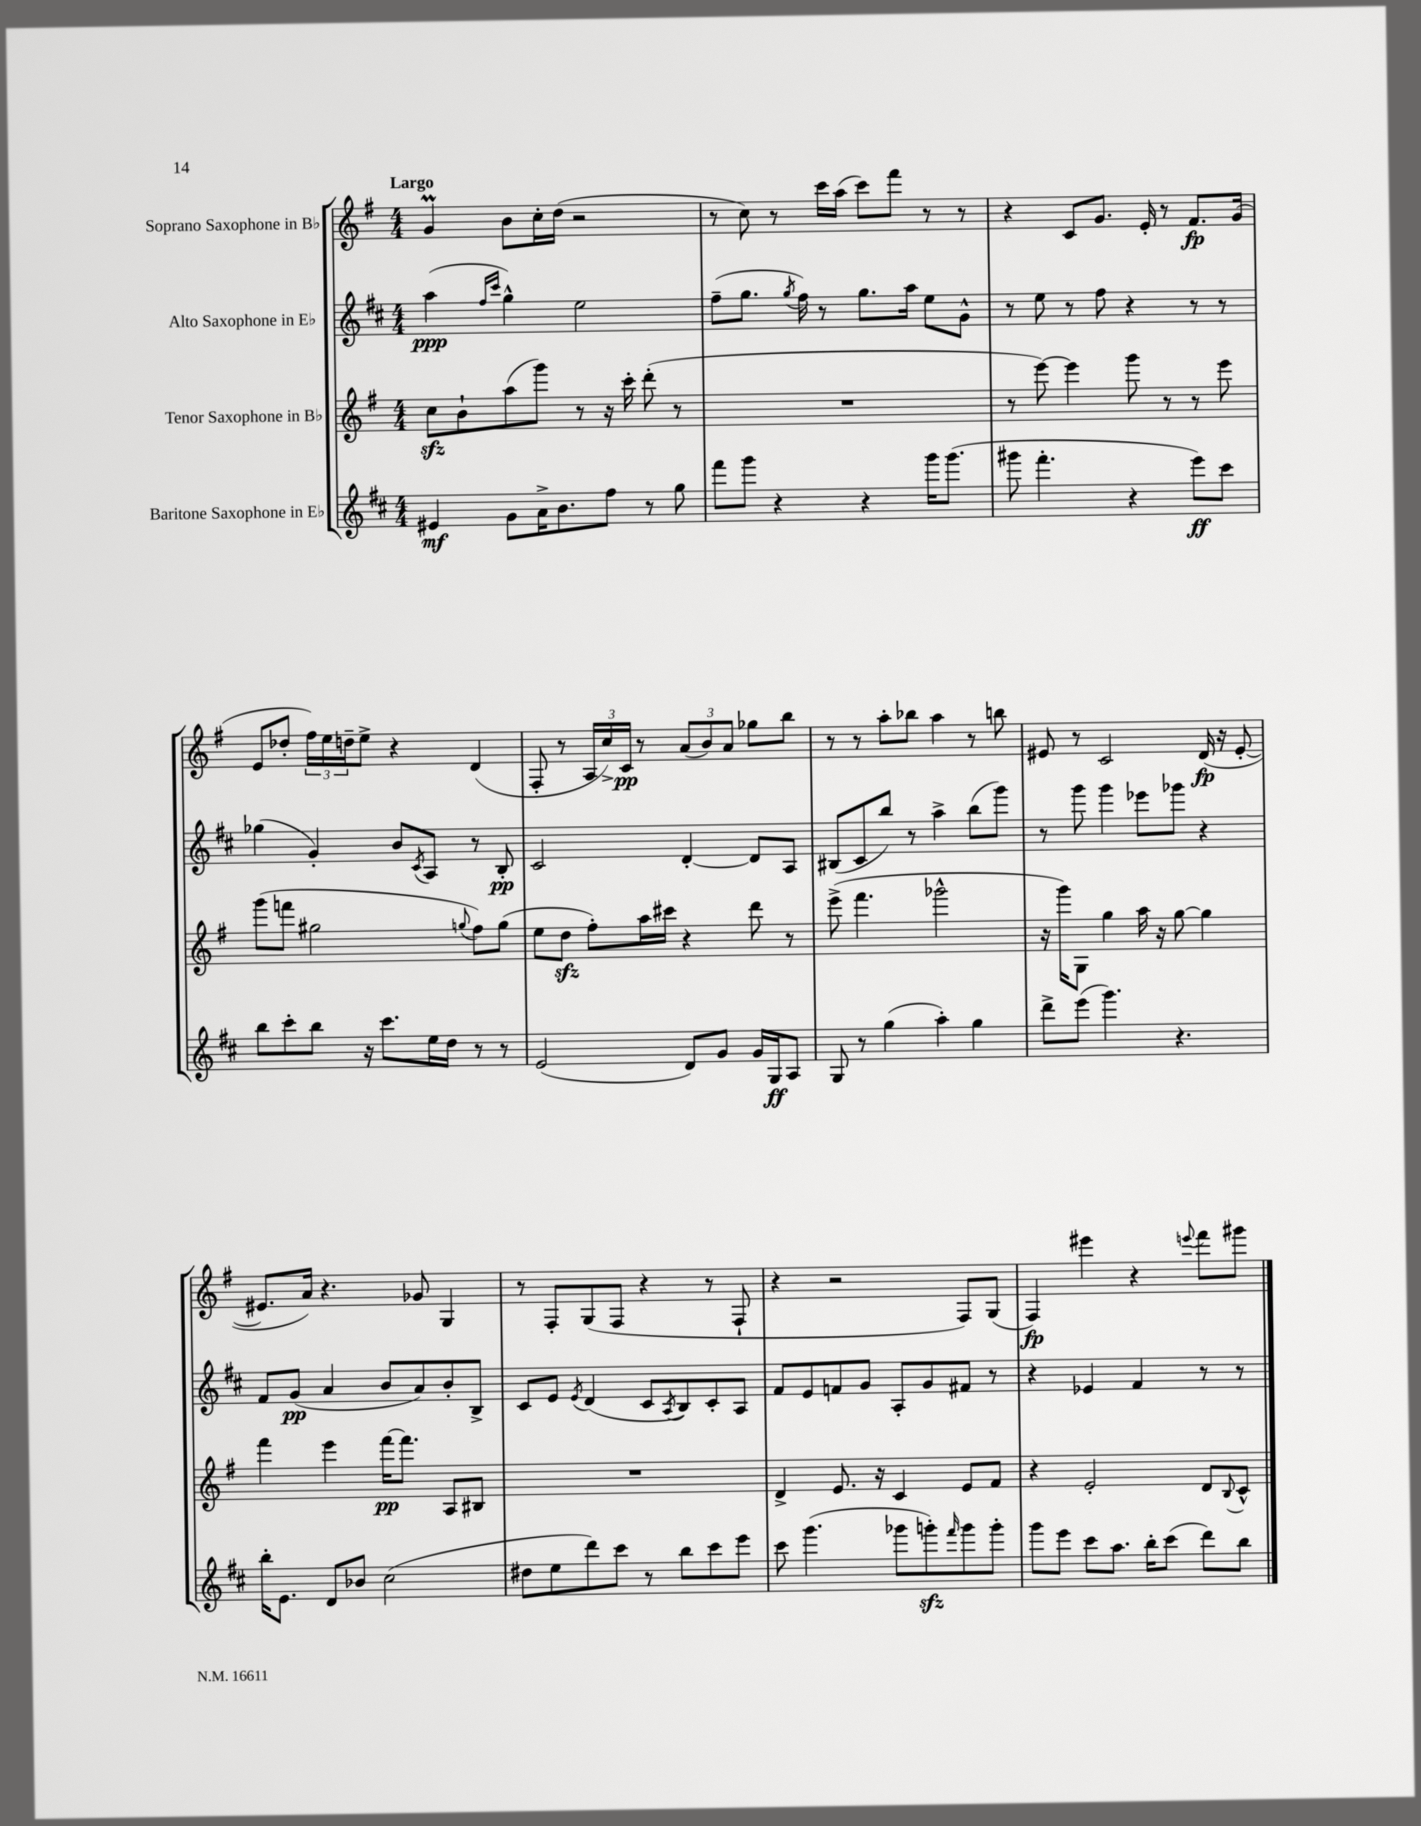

**kern	**dynam	**kern	**dynam	**kern	**dynam	**kern	**dynam
*part4	*part4	*part3	*part3	*part2	*part2	*part1	*part1
*staff4	*staff4	*staff3	*staff3	*staff2	*staff2	*staff1	*staff1
*I"Baritone Saxophone in E♭	*	*I"Tenor Saxophone in B♭	*	*I"Alto Saxophone in E♭	*	*I"Soprano Saxophone in B♭	*
*clefG2	*	*clefG2	*	*clefG2	*	*clefG2	*
*k[f#c#]	*	*k[f#]	*	*k[f#c#]	*	*k[f#]	*
*M4/4	*	*M4/4	*	*M4/4	*	*M4/4	*
=1	=1	=1	=1	=1	=1	=1	=1
!	!	!	!	!	!	!LO:TX:a:B:t=Largo	!
4e#X/	mf	8cczz\L	.	(4aa\	ppp	4gM/	.
.	.	8b`\	.	.	.	.	.
.	.	.	.	16qqff#/LL	.	.	.
.	.	.	.	16qqccc#/JJ	.	.	.
8g\L	.	(8aa\	.	4gg^^\)	.	8b\L	.
16a^\K	.	8ggg\J)	.	.	.	16cc'\L	.
8.b\	.	.	.	.	.	(16dd\JJ	.
.	.	8r	.	2ee\	.	2r	.
8ff#\J	.	16r	.	.	.	.	.
.	.	16ccc'\	.	.	.	.	.
8r	.	(8ddd'\	.	.	.	.	.
8gg\	.	8r	.	.	.	.	.
=2	=2	=2	=2	=2	=2	=2	=2
8fff#\L	.	1r	.	(8ff#~\L	.	8r	.
8ggg\J	.	.	.	8.gg\J	.	8cc\)	.
4r	.	.	.	.	.	8r	.
.	.	.	.	8qgg/	.	.	.
.	.	.	.	16ff#\)	.	.	.
.	.	.	.	8r	.	16ccc\LL	.
.	.	.	.	.	.	(16aa\JJ	.
4r	.	.	.	8.gg\L	.	8ccc\L)	.
.	.	.	.	.	.	8fff#\J	.
.	.	.	.	16aa\Jk	.	.	.
16ggg\KL	.	.	.	8ee\L	.	8r	.
(8.ggg\J	.	.	.	.	.	.	.
.	.	.	.	8g^^\J	.	8r	.
=3	=3	=3	=3	=3	=3	=3	=3
8ggg#X\	.	8r	.	8r	.	4r	.
4.fff#'\	.	[8eee\)	.	8ee\	.	.	.
.	.	4eee\]	.	8r	.	8c/L	.
.	.	.	.	8ff#\	.	8.g/J	.
4r	.	8ggg\	.	4r	.	.	.
.	.	.	.	.	.	16e'/	.
.	.	8r	.	.	.	8r	.
8eee\L)	ff	8r	.	8r	.	8.f#/L	fp
8ccc#\J	.	8eee\	.	8r	.	.	.
.	.	.	.	.	.	(16g/Jk	.
!!LO:LB:g=z
=4	=4	=4	=4	=4	=4	=4	=4
8bb\L	.	(8ggg\L	.	(4gg-X\	.	8e/L	.
8ccc#'\	.	8fffn\J	.	.	.	8dd-X'/J	.
8bb\J	.	2gg#X\	.	4g'/)	.	24ff#\LL)	.
.	.	.	.	.	.	24ee\	.
.	.	.	.	.	.	24ddn~\J	.
16r	.	.	.	.	.	8ee^\J	.
8.ccc#\L	.	.	.	.	.	.	.
.	.	.	.	8b/L	.	4r	.
.	.	.	.	8qc#/	.	.	.
16ee\L	.	.	.	8A/J	.	.	.
16dd\JJ	.	.	.	.	.	.	.
.	.	8qqggn/	.	.	.	.	.
8r	.	8ff#\L)	.	8r	.	(4d/	.
8r	.	(8gg\J	.	8B'/	pp	.	.
=5	=5	=5	=5	=5	=5	=5	=5
(2e/	.	8ee\L	.	2c#/	.	8F#'/	.
.	.	8ddzz\J	.	.	.	8r	.
.	.	8ff#'\L)	.	.	.	24A/LL	.
.	.	.	.	.	.	24cc^/)	.
.	.	.	.	.	.	24c/JJ	pp
.	.	16aa\L	.	.	.	8r	.
.	.	16ccc#X\JJ	.	.	.	.	.
8d/L)	.	4r	.	[4d'/	.	(12a/L	.
.	.	.	.	.	.	12b/)	.
8g/J	.	.	.	.	.	.	.
.	.	.	.	.	.	12a/J	.
16g/LL	.	8ddd\	.	8d/L]	.	8gg-X\L	.
16G/J	ff	.	.	.	.	.	.
8A/J	.	8r	.	8A/J	.	8bb\J	.
=6	=6	=6	=6	=6	=6	=6	=6
8G/	.	(8eee^\	.	(8B#X/L	.	8r	.
8r	.	4.fff#\	.	8c#/	.	8r	.
(4gg\	.	.	.	8bb/J)	.	8aa'\L	.
.	.	.	.	8r	.	8bb-X\J	.
4aa'\)	.	2ggg-X^^\	.	4aa^\	.	4aa\	.
4gg\	.	.	.	(8bb\L	.	8r	.
.	.	.	.	8ggg\J)	.	8bbn\	.
=7	=7	=7	=7	=7	=7	=7	=7
8ddd^\L	.	16r	.	8r	.	8e#X/	.
.	.	16ggg\KL)	.	.	.	.	.
(8eee\J	.	8G\J	.	8ggg\	.	8r	.
4.ggg\)	.	4gg\	.	4ggg\	.	2c/	.
.	.	16aa\	.	8eee-X\L	.	.	.
.	.	16r	.	.	.	.	.
4.r	.	[8gg\	.	8ggg-X\J	.	.	.
.	.	4gg\]	.	4r	.	(16d/	fp
.	.	.	.	.	.	16r	.
.	.	.	.	.	.	[8e#'/	.
!!LO:LB:g=z
=8	=8	=8	=8	=8	=8	=8	=8
16bb'\KL	.	4fff#\	.	8f#/L	.	8.e#X/L]	.
8.e\J	.	.	.	.	.	.	.
.	.	.	.	(8g/J	pp	.	.
.	.	.	.	.	.	16a/Jk)	.
8d/L	.	4eee\	.	4a/	.	4.r	.
8b-X/J	.	.	.	.	.	.	.
(2cc#\	.	[16fff#\KL	pp	8b/L	.	.	.
.	.	8.fff#\J]	.	.	.	.	.
.	.	.	.	8a/)	.	8g-X/	.
.	.	8A/L	.	8b'/	.	4G/	.
.	.	8B#X/J	.	8B^/J	.	.	.
=9	=9	=9	=9	=9	=9	=9	=9
8dd#X\L	.	1r	.	8c#/L	.	8r	.
8ee\	.	.	.	8e/J	.	8F#'/L	.
.	.	.	.	8qe/	.	.	.
8ddd\)	.	.	.	(4d/	.	(8G/	.
8ccc#\J	.	.	.	.	.	8F#/J	.
8r	.	.	.	8c#/L	.	4r	.
.	.	.	.	8qA/	.	.	.
8bb\L	.	.	.	8B/)	.	.	.
8ccc#\	.	.	.	8c#'/	.	8r	.
8eee\J	.	.	.	8A/J	.	8F#`/	.
=10	=10	=10	=10	=10	=10	=10	=10
8ccc#\	.	4d^/	.	8f#/L	.	4r	.
(4.ggg\	.	.	.	8e/	.	.	.
.	.	8.e/	.	8fn/	.	2r	.
.	.	.	.	8g/J	.	.	.
.	.	16r	.	.	.	.	.
8ggg-X\L	.	4c/	.	8A'/L	.	.	.
8gggnzz'\)	.	.	.	8g/	.	.	.
16qqfff#/	.	.	.	.	.	.	.
8ggg\	.	8e/L	.	8f#X/J	.	8F#/L)	.
8ggg'\J	.	8f#/J	.	8r	.	(8G/J	.
=11	=11	=11	=11	=11	=11	=11	=11
8ggg\L	.	4r	.	4r	.	4F#/)	fp
8eee\J	.	.	.	.	.	.	.
8ccc#\L	.	2e'/	.	4e-X/	.	4eee#X\	.
8.aa\J	.	.	.	.	.	.	.
.	.	.	.	4f#/	.	4r	.
16bb'\KL	.	.	.	.	.	.	.
(8ccc#\J	.	.	.	.	.	.	.
.	.	.	.	.	.	8qqeeen/	.
8ddd\L)	.	8d/L	.	8r	.	8fff#\L	.
.	.	8qqB/	.	.	.	.	.
8bb\J	.	8c^^/J	.	8r	.	8ggg#X\J	.
==	==	==	==	==	==	==	==
*-	*-	*-	*-	*-	*-	*-	*-
